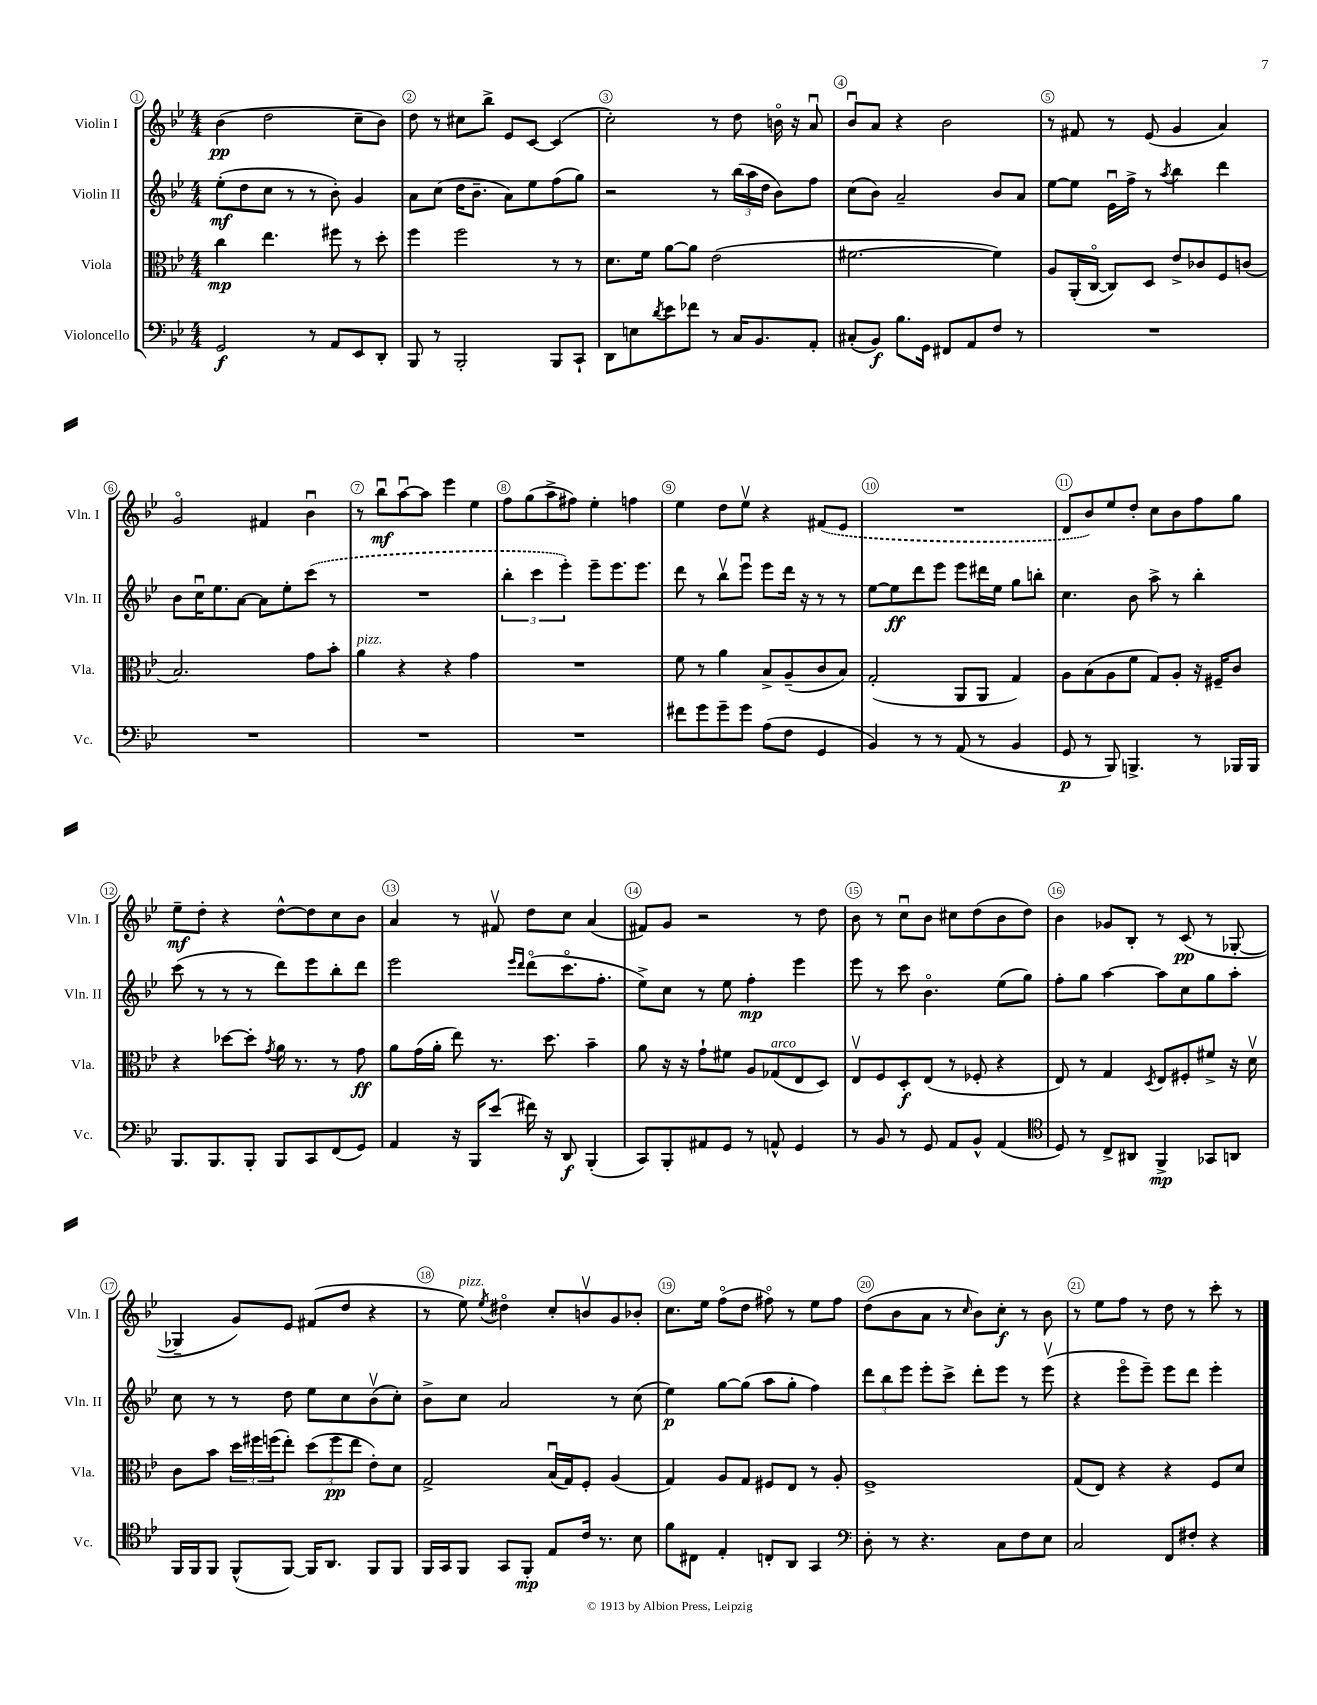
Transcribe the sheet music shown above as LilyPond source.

<<
\new StaffGroup <<
\new Staff = "s0" \with { instrumentName = "Violin I" shortInstrumentName = "Vln. I" } {
    \clef treble \key bes \major \numericTimeSignature \time 4/4
    bes'4\pp( d''2 c''8-- bes'8) |
    d''8 r8 cis''8 bes''8-> ees'8 c'8~ c'4( |
    c''2-.) r8 d''8 b'16\flageolet r16 a'8\downbow |
    bes'8\downbow a'8 r4 bes'2 |
    r8 fis'8 r8 ees'8( g'4 a'4) |
    g'2\flageolet fis'4 bes'4\downbow |
    r8 bes''8\downbow\mf a''8~\downbow a''8 ees'''4 ees''4 |
    f''8 g''8( a''8-> fis''8) ees''4-. f''4 |
    ees''4 d''8 ees''8\upbow r4 \once \slurDashed fis'8( ees'8 |
    R1 |
    d'8 bes'8) ees''8 d''8-. c''8 bes'8 f''8 g''8 |
    ees''8--\mf d''8-. r4 d''8~-^ d''8 c''8 bes'8 |
    a'4 r8 fis'8\upbow d''8 c''8 a'4( |
    fis'8) g'8 r2 r8 d''8 |
    bes'8 r8 c''8\downbow bes'8 cis''8 d''8( bes'8 d''8) |
    bes'4 ges'8 bes8-. r8 c'8\pp( r8 ges8~-. |
    ges4-- g'8) ees'8 fis'8( d''8 r4 |
    r8 ees''8^\markup { \italic "pizz." }) \acciaccatura { ees''8 } dis''4\flageolet c''8-. b'8\upbow g'8 bes'8-. |
    c''8. ees''16 f''8\flageolet( d''8 fis''8\flageolet) r8 ees''8 fis''8 |
    d''8( bes'8 a'8 r8 \grace { c''16 } bes'8) c''8-.\f r8 bes'8 |
    r8 ees''8 f''8 r8 d''8 r8 c'''8-. r8 \bar "|." |
}
\new Staff = "s1" \with { instrumentName = "Violin II" shortInstrumentName = "Vln. II" } {
    \clef treble \key bes \major \numericTimeSignature \time 4/4
    ees''8-.\mf( d''8 c''8 r8 r8 bes'8-.) g'4 |
    a'8 c''8( d''16 bes'8.-- a'8) ees''8 f''8( g''8) |
    r2 r8 \tuplet 3/2 { bes''16( a''16 d''16 } bes'8) f''8 |
    c''8( bes'8) a'2-- bes'8 a'8 |
    ees''8~ ees''8 ees'16\downbow f''16-> r8 \acciaccatura { a''8 } bes''4 d'''4 |
    bes'8 c''16\downbow ees''8. a'8~ a'8 ees''8-. \once \slurDashed c'''8( r8 |
    R1 |
    \tuplet 3/2 { bes''4-. c'''4 ees'''4-.) } ees'''8-- ees'''8. ees'''8. |
    d'''8 r8 bes''8\upbow ees'''8\downbow ees'''8 d'''16 r16 r8 r8 |
    ees''8~ ees''8\ff d'''8 ees'''8 ees'''8 dis'''16 ees''16 g''8 b''8-. |
    c''4. bes'8 a''8-> r8 bes''4-. |
    c'''8( r8 r8 r8 d'''8) ees'''8 bes''8-. d'''8 |
    ees'''2 \grace { ees'''16 d'''16 } d'''8\flageolet( c'''8.\flageolet f''8.-. |
    ees''8->) c''8 r8 ees''8 f''4-.\mp ees'''4 |
    ees'''8 r8 c'''8 bes'4.\flageolet ees''8( g''8) |
    f''8-. g''8 a''4~ a''8 c''8 g''8 a''8-. |
    c''8 r8 r8 d''8 ees''8 c''8 bes'8\upbow( c''8-.) |
    bes'8-> c''8 a'2 r8 c''8( |
    ees''4\p) g''8~ g''8( a''8 g''8-. f''4) |
    \tuplet 3/2 { d'''8 bes''8 ees'''8 } ees'''8-. c'''8-> d'''8-. ees'''8 r8 ees'''8\upbow( |
    r4 ees'''8\flageolet ees'''8--) ees'''8 d'''8 ees'''4-. \bar "|." |
}
\new Staff = "s2" \with { instrumentName = "Viola" shortInstrumentName = "Vla." } {
    \clef alto \key bes \major \numericTimeSignature \time 4/4
    c''4\mp ees''4. fis''8 r8 d''8-. |
    f''4 f''2 r8 r8 |
    d'8. f'16 a'8~ a'8 ees'2( |
    fis'2.~ fis'4) |
    a8 a,16-.( c16~\flageolet c8) d8 ees'8-> ces'8 f8 c'8( |
    bes2.) g'8 bes'8-. |
    a'4^\markup { \italic "pizz." } r4 r4 g'4 |
    R1 |
    f'8 r8 a'4 bes8-> a8--( c'8 bes8) |
    g2-.( a,8 a,8 g4) |
    a8 bes8( a8 f'8 g8) a8-. r16 fis16-- c'8 |
    r4 des''8~ des''8-. \acciaccatura { g'8 } a'16 r8. r8 g'8\ff |
    a'8 g'16( a'16-. ees''8) r8. d''8. bes'4-- |
    a'8 r16 r16 g'8-! fis'8 a8 ges8^\markup { \italic "arco" }( ees8 d8) |
    ees8\upbow f8 d8-.\f ees8( r8 fes8-. r4 |
    ees8) r8 g4 \acciaccatura { d8 } ees8 fis8-. fis'8-> r16 d'16\upbow |
    c'8 bes'8 \tuplet 3/2 { d''16 fis''16 f''16( } ees''8-.) \tuplet 3/2 { d''8( f''8\pp ees''8 } ees'8-.) d'8 |
    g2-> bes16\downbow( g16) f8-. a4( |
    g4) a8 g8 fis8 ees8 r8 a8-. |
    f1-> |
    g8( ees8) r4 r4 f8 d'8 \bar "|." |
}
\new Staff = "s3" \with { instrumentName = "Violoncello" shortInstrumentName = "Vc." } {
    \clef bass \key bes \major \numericTimeSignature \time 4/4
    g,2\f r8 a,8 ees,8 d,8-. |
    bes,,8 r8 bes,,2-. bes,,8 c,8-! |
    d,8 e8 \acciaccatura { d'8 } ees'8 fes'8 r8 c16 bes,8. a,8-. |
    cis8-.( bes,8\f) bes8. g,16 fis,8 a,8 f8 r8 |
    R1 |
    R1 |
    R1 |
    R1 |
    fis'8 g'8 g'8-- g'8 a8( f8 g,4 |
    bes,4) r8 r8 a,8( r8 bes,4 |
    g,8\p r8 bes,,8) b,,4.-> r8 bes,,16 bes,,16 |
    bes,,8. bes,,8. bes,,8-. bes,,8 c,8 f,8( g,8) |
    a,4 r16 bes,,16 ees'8( fis'16) r16 d,8\f bes,,4-.( |
    c,8) bes,,8-. ais,8 g,8 r8 a,8-^ g,4 |
    r8 bes,8 r8 g,8 a,8 bes,8-^ a,4( |
    \clef tenor d8) r8 c8-> ais,8 f,4->\mp ges,8 a,8 |
    f,16 f,16 f,8 f,8-^( f,8~) f,16 a,8. f,8 f,8 |
    f,16 g,16 f,8 g,8 f,8-.\mp ees8 c'16 r8. bes8 |
    f'8 cis8 ees4-. c8-. a,8 g,4 |
    \clef bass d8-. r8 r4. c8 f8 ees8 |
    c2 f,8 fis8-. r4 \bar "|." |
}
>>
>>
\layout { \context { \Score \override BarNumber.break-visibility = ##(#f #t #t) barNumberVisibility = #all-bar-numbers-visible \override BarNumber.stencil = #(make-stencil-circler 0.1 0.3 ly:text-interface::print) } }
